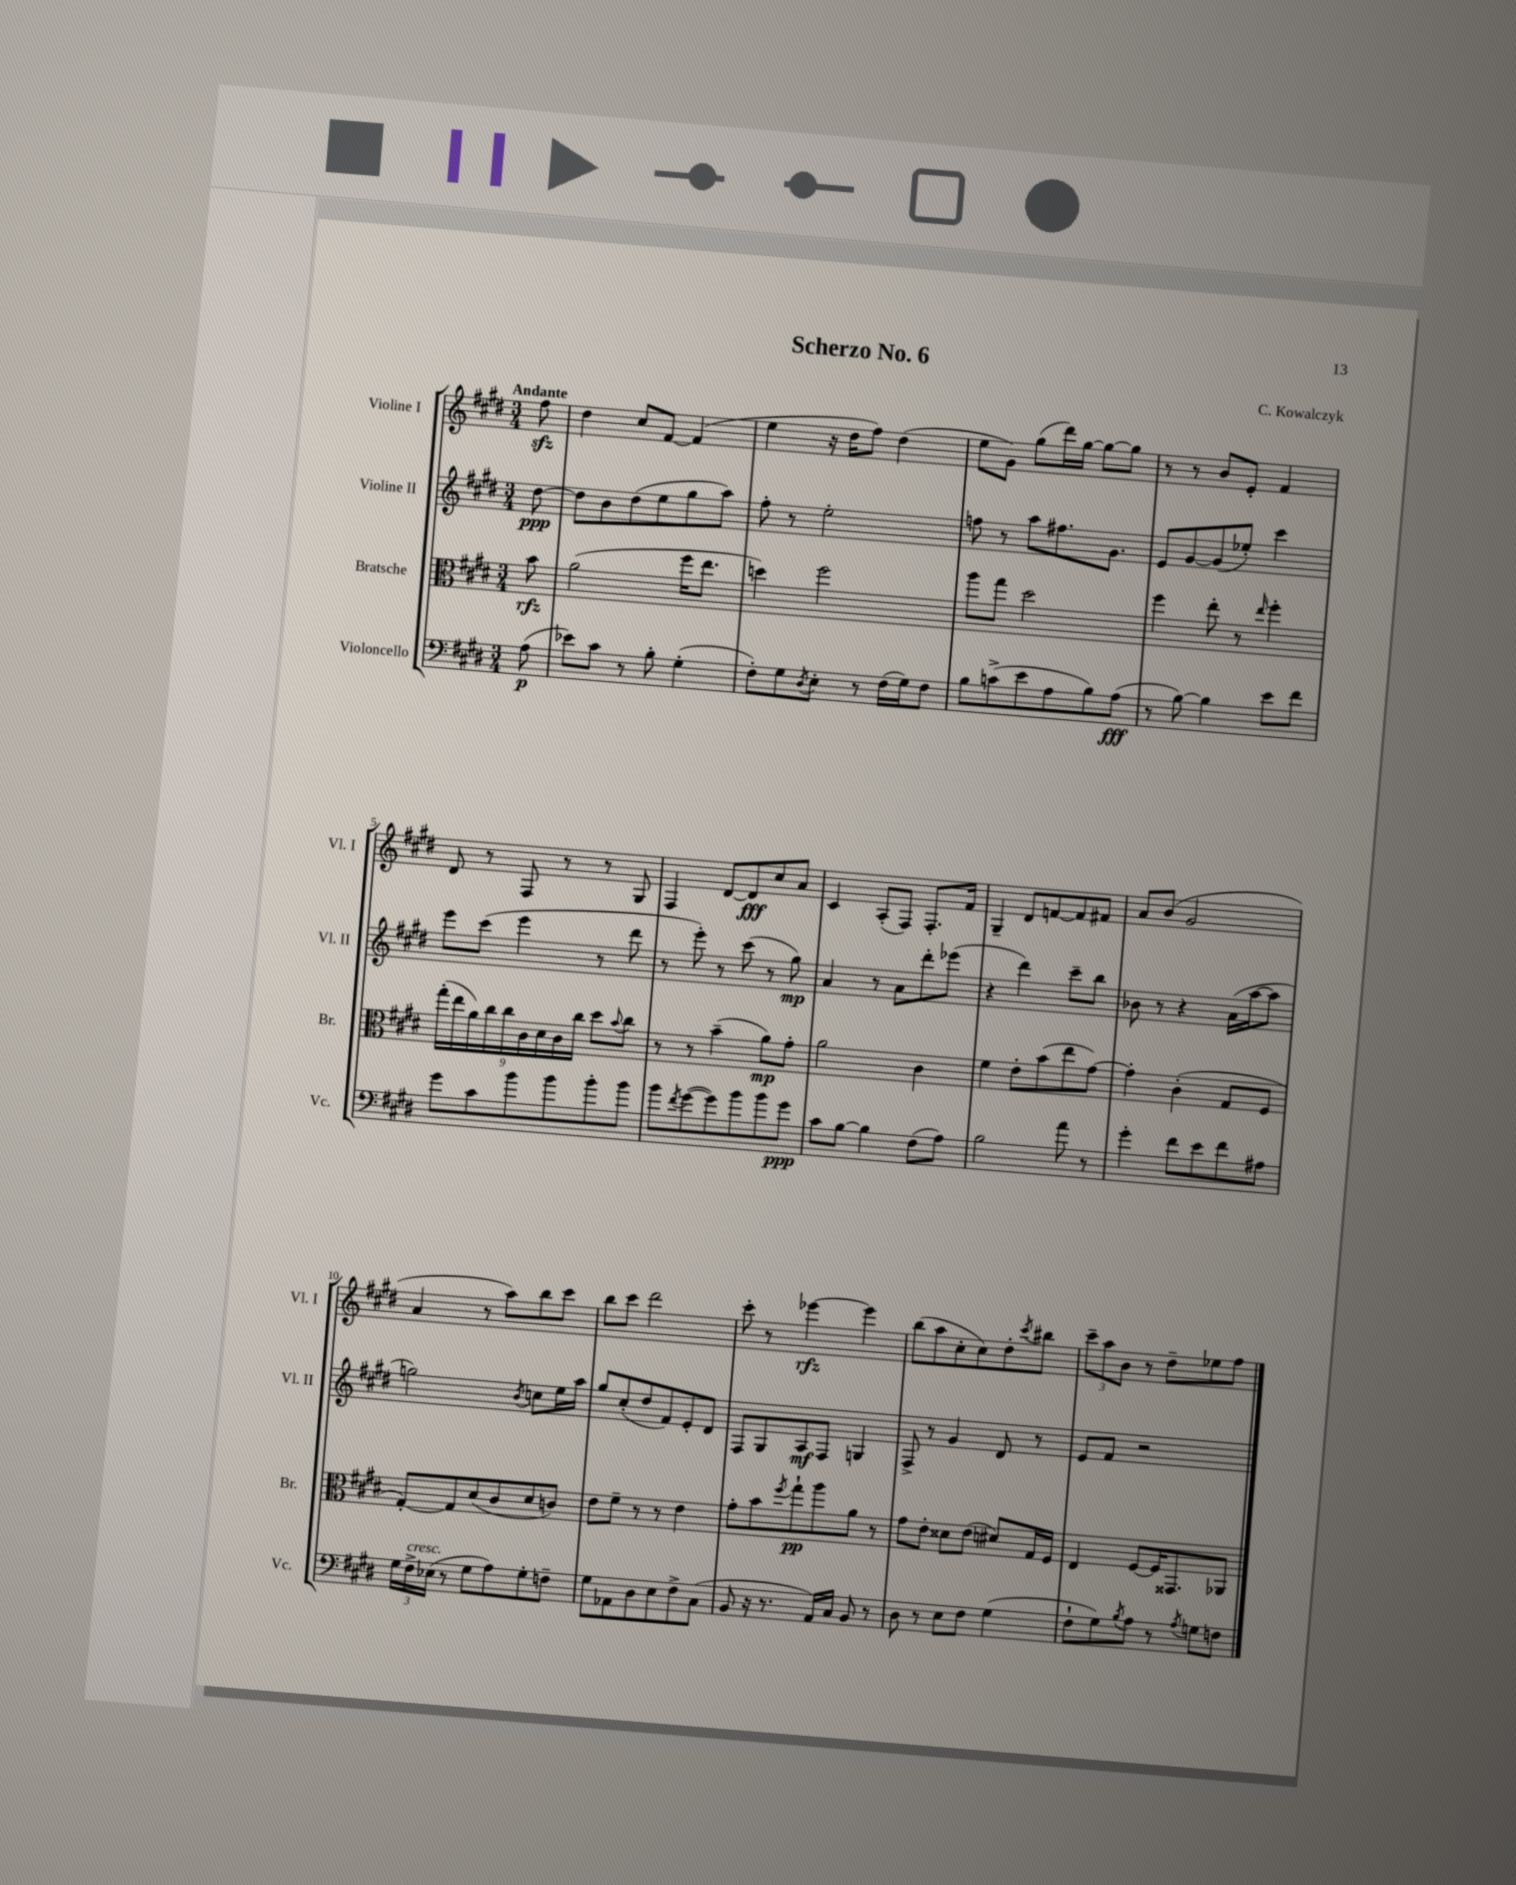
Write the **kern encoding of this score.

**kern	**dynam	**kern	**dynam	**kern	**dynam	**kern	**dynam
*part4	*part4	*part3	*part3	*part2	*part2	*part1	*part1
*staff4	*staff4	*staff3	*staff3	*staff2	*staff2	*staff1	*staff1
*I"Violoncello	*	*I"Bratsche	*	*I"Violine II	*	*I"Violine I	*
*I'Vc.	*	*I'Br.	*	*I'Vl. II	*	*I'Vl. I	*
*clefF4	*	*clefC3	*	*clefG2	*	*clefG2	*
*k[f#c#g#d#]	*	*k[f#c#g#d#]	*	*k[f#c#g#d#]	*	*k[f#c#g#d#]	*
*M3/4	*	*M3/4	*	*M3/4	*	*M3/4	*
=	=	=	=	=	=	=	=
!	!	!	!	!	!	!LO:TX:a:B:t=Andante	!
(8A\	p	8b\	rfz	[8dd#\	ppp	8ff#zz\	.
=1	=1	=1	=1	=1	=1	=1	=1
8e-X\L)	.	(2a\	.	8dd#\L]	.	4dd#\	.
8c#\J	.	.	.	8b\	.	.	.
8r	.	.	.	(8dd#\	.	8cc#/L	.
8B'\	.	.	.	8ee\	.	[8f#/J	.
(4G#'\	.	16ff#\KL	.	8gg#\	.	(4f#/]	.
.	.	8.ee\J	.	.	.	.	.
.	.	.	.	8aa\J)	.	.	.
=2	=2	=2	=2	=2	=2	=2	=2
8F#'\L)	.	4ddn\)	.	8ff#'\	.	4ee\	.
8G#\	.	.	.	8r	.	.	.
8qD#/	.	.	.	.	.	.	.
8E'\J	.	2ff#\	.	2ee'\	.	16r	.
.	.	.	.	.	.	16dd#\KL	.
8r	.	.	.	.	.	8ff#\J)	.
(16F#\LL	.	.	.	.	.	(4dd#\	.
16G#\J)	.	.	.	.	.	.	.
8F#\J	.	.	.	.	.	.	.
=3	=3	=3	=3	=3	=3	=3	=3
8B\L	.	8aa\L	.	8ffn\	.	8ee\L	.
(8cn^\	.	8gg#\J	.	8r	.	8g#\J)	.
8e\	.	2dd#\	.	8aa\L	.	(8gg#\L	.
8A\	.	.	.	8.ff#X\	.	16ddd#\L)	.
.	.	.	.	.	.	[16gg#\JJ	.
8B\)	.	.	.	.	.	8gg#\L_	.
.	.	.	.	8.g#\J	.	.	.
(8A\J	fff	.	.	.	.	8gg#\J]	.
=4	=4	=4	=4	=4	=4	=4	=4
8r	.	4ff#\	.	8e/L	.	8r	.
[8B\)	.	.	.	[8g#/	.	8r	.
4B\]	.	8ee'\	.	(8g#/]	.	8b/L	.
.	.	8r	.	8ee-X'/J)	.	8e'/J	.
.	.	16qqee/	.	.	.	.	.
8e\L	.	4ff#'\	.	4ccc#\	.	4f#/	.
8f#\J	.	.	.	.	.	.	.
!!LO:LB:g=z
=5	=5	=5	=5	=5	=5	=5	=5
8g#\L	.	(18gg#'\LL	.	8eee\L	.	8d#/	.
.	.	18ee\	.	.	.	.	.
.	.	18a\)	.	.	.	.	.
8c#\	.	.	.	(8ccc#\J	.	8r	.
.	.	18cc#\	.	.	.	.	.
.	.	18cc#\	.	.	.	.	.
8b\	.	.	.	4eee\	.	8F#/	.
.	.	18c#\	.	.	.	.	.
.	.	18d#\	.	.	.	.	.
8b\	.	.	.	.	.	8r	.
.	.	18c#\	.	.	.	.	.
.	.	18cc#\JJ	.	.	.	.	.
8b'\	.	8dd#\L	.	8r	.	8r	.
.	.	8qqb/	.	.	.	.	.
8b\J	.	8cc#\J	.	8ddd#\	.	8G#/	.
=6	=6	=6	=6	=6	=6	=6	=6
8b\L	.	8r	.	8r	.	4F#/	.
8qf#/	.	.	.	.	.	.	.
([8g#\	.	8r	.	8eee'\)	.	.	.
8g#\])	.	(4b~\	.	8r	.	[8d#/L	.
8b\	.	.	.	(8ccc#\	.	8d#/]	fff
8b\	.	8a\L)	mp	8r	.	8cc#/	.
8g#\J	ppp	8g#'\J	.	8gg#\)	mp	8a/J	.
=7	=7	=7	=7	=7	=7	=7	=7
8c#\L	.	2a\	.	4a/	.	4c#/	.
[8B\J	.	.	.	.	.	.	.
4B\]	.	.	.	8r	.	(8A'/L	.
.	.	.	.	8a\L	.	8F#/J)	.
(8F#\L	.	4c#\	.	8ddd#'\	.	8.F#'/L	.
8A\J)	.	.	.	(8eee-X\J	.	.	.
.	.	.	.	.	.	16f#/Jk	.
=8	=8	=8	=8	=8	=8	=8	=8
2B\	.	4f#\	.	4r	.	4G#~/	.
.	.	8e'\L	.	4ddd#\)	.	8d#/L	.
.	.	(8b\	.	.	.	[8fn/	.
8a\	.	8ee\	.	8ccc#~\L	.	8f/]	.
8r	.	[8g#\J)	.	8bb\J	.	8f#X/J	.
=9	=9	=9	=9	=9	=9	=9	=9
4g#'\	.	4g#'\]	.	8b-X\	.	8a/L	.
.	.	.	.	8r	.	(8b/J	.
8f#\L	.	(4c#'\	.	4r	.	2g#/	.
8e\	.	.	.	.	.	.	.
8f#\	.	8G#/L	.	(16a\LL	.	.	.
.	.	.	.	[16aa\J	.	.	.
8A#X\J	.	8F#/J	.	8aa\J]	.	.	.
!!LO:LB:g=z
=10	=10	=10	=10	=10	=10	=10	=10
24G#\LL	.	[8G#'/L)	.	2ggn\)	.	4a/	.
!LO:TX:a:i:t=cresc.	!	!	!	!	!	!	!
24F#^\	.	.	.	.	.	.	.
(24E-X\JJ	.	.	.	.	.	.	.
8r	.	8G#/]	.	.	.	.	.
8G#\L	.	(8d#/	.	.	.	8r	.
8A\)	.	8c#/	.	.	.	8aa\L)	.
.	.	.	.	8qb/	.	.	.
8G#'\	.	8d#/	.	8ccn\L	.	8bb\	.
8Fn~\J	.	8cn/J)	.	16ee\L	.	8ccc#\J	.
.	.	.	.	16aa\JJ	.	.	.
=11	=11	=11	=11	=11	=11	=11	=11
8G#\L	.	8e\L	.	8gg#/L	.	8bb\L	.
8AA-X\	.	8f#~\J	.	(8cc#'/	.	8ccc#\J	.
8D#\	.	8r	.	8dd#/	.	2ddd#\	.
8E\	.	8r	.	8f#/)	.	.	.
8F#^\	.	4e\	.	8e'/	.	.	.
(8C#\J	.	.	.	8d#/J	.	.	.
=12	=12	=12	=12	=12	=12	=12	=12
8BB/	.	8g#'\L	.	8F#/L	.	8ccc#'\	.
16r	.	8b\	.	8G#/	.	8r	.
8.r	.	.	.	.	.	.	.
.	.	8qff#/	.	.	.	.	.
.	.	8gg#`\	pp	8A/	mf	[4eee-X\	rfz
16AA/LL)	.	8aa\	.	8F#/J	.	.	.
16C#/JJ	.	.	.	.	.	.	.
8BB/	.	8a\J	.	4Gn/	.	4eee-\]	.
8r	.	8r	.	.	.	.	.
=13	=13	=13	=13	=13	=13	=13	=13
8D#\	.	8g#\L	.	8F#^/	.	(8bb\L	.
8r	.	8e'\J	.	8r	.	8aa\	.
8E\L	.	8d##X\L	.	4g#/	.	8cc#'\	.
8F#\J	.	(8e\J	.	.	.	8cc#\)	.
(4G#\	.	8d#X/L)	.	8d#/	.	8dd#'\	.
.	.	.	.	.	.	8qccc#/	.
.	.	16G#/L	.	8r	.	8bb#X\J	.
.	.	16F#/JJ	.	.	.	.	.
=14	=14	=14	=14	=14	=14	=14	=14
8F#`\L	.	4E/	.	8e/L	.	12ccc#~\L	.
.	.	.	.	.	.	12aa\	.
8G#\)	.	.	.	8f#/J	.	.	.
.	.	.	.	.	.	12b\J	.
8qB/	.	.	.	.	.	.	.
8A\J	.	[8F#/L	.	2r	.	8r	.
8r	.	16F#/K]	.	.	.	8dd#~\L	.
.	.	8.GG##X/	.	.	.	.	.
8qA/	.	.	.	.	.	.	.
8Gn\L	.	.	.	.	.	8ee-X\	.
8Fn\J	.	8AA-X/J	.	.	.	8ff#\J	.
==	==	==	==	==	==	==	==
*-	*-	*-	*-	*-	*-	*-	*-
